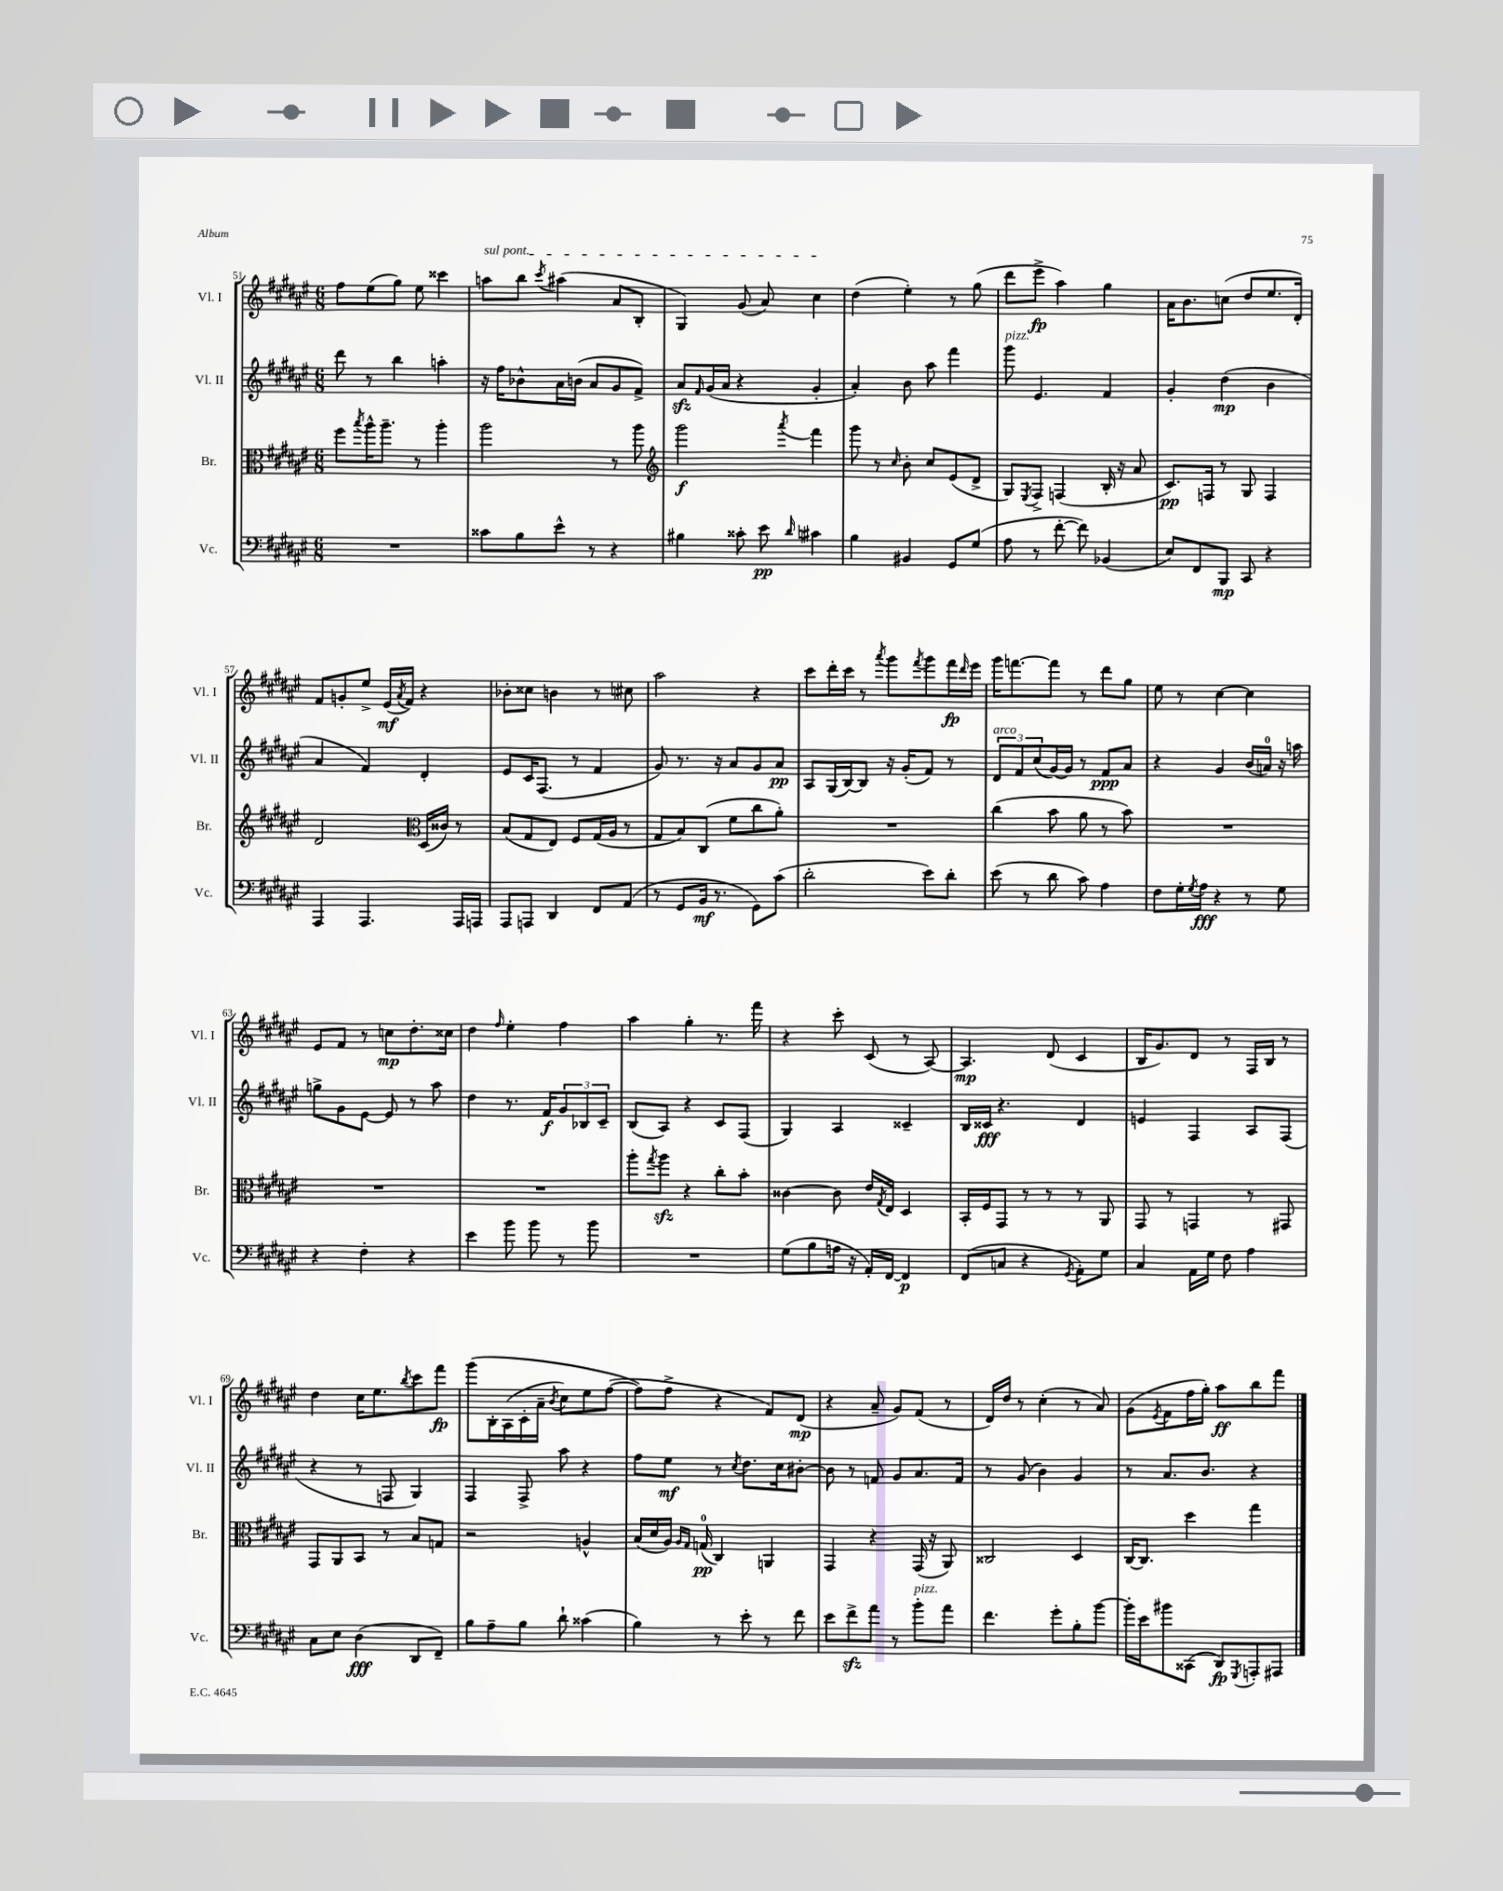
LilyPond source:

<<
\new StaffGroup <<
\new Staff = "s0" \with { instrumentName = "Vl. I" shortInstrumentName = "Vl. I" } {
    \clef treble \key fis \major \numericTimeSignature \time 6/8
    fis''8 eis''8( gis''8) eis''8 cisis'''4 |
    \once \override TextSpanner.bound-details.left.text = \markup { \italic "sul pont." } a''8\startTextSpan b''8 \acciaccatura { cis'''8 } ais''4( ais'8 b8-. |
    gis4) gis'8( ais'8) cis''4\stopTextSpan |
    dis''4( eis''4-.) r8 gis''8( |
    dis'''8 eis'''8->\fp ais''4) gis''4 |
    ais'16 b'8. c''8( dis''8 eis''8. dis'16-.) |
    fis'8 g'8-. eis''8-> eis'16\mf( \acciaccatura { ais'8 } fis'16) r4 |
    bes'8-. cisis''8 b'4 r8 cis''8 |
    ais''2 r4 |
    cis'''8 dis'''16-. cis'''16 r8 \acciaccatura { ais'''8 } gis'''8 \acciaccatura { fis'''8 } gis'''8 fis'''16\fp \grace { dis'''16 } eis'''16 |
    gis'''16 f'''8.~ f'''8 r8 dis'''8 gis''8 |
    eis''8 r8 cis''4~ cis''4 |
    eis'8 fis'8 r8 c''8\mp dis''8.-. cisis''16 |
    dis''4 \grace { fis''16 } eis''4-. fis''4 |
    ais''4 gis''4-. r8. fis'''16 |
    r4 cis'''8-. cis'8( r8 ais8~) |
    ais4.\mp dis'8( cis'4 |
    b16 gis'8.) dis'8 r8 fis16 b16 r8 |
    dis''4 cis''16 eis''8. \acciaccatura { b''8 } cis'''8 fis'''8\fp |
    gis'''8\( b16-. ais16( cis'16-. ais'16-- \acciaccatura { b'8 } cis''8) eis''8 fis''8~( |
    fis''8\) fis''8-> r4 fis'8) dis'8\mp( |
    r4 ais'8-- gis'8) fis'8( r8 |
    dis'16) dis''16 r8 cis''4-.( r8 ais'8) |
    gis'8( \acciaccatura { eis'8 } fis'8 fis''16 gis''16-.) ais''8\ff b''8 fis'''8 \bar "|." |
}
\new Staff = "s1" \with { instrumentName = "Vl. II" shortInstrumentName = "Vl. II" } {
    \clef treble \key fis \major \numericTimeSignature \time 6/8
    dis'''8 r8 b''4 a''4-. |
    r16 fis''16 bes'8-^ ais'16 b'16( ais'8 gis'8 fis'8->) |
    ais'8\sfz \grace { fis'16 } gis'16( ais'16 r4 gis'4-. |
    ais'4-.) b'8 ais''8 fis'''4 |
    gis'''8^\markup { \italic "pizz." } eis'4. fis'4 |
    gis'4-. dis''4\mp( b'4 |
    ais'4 fis'4) dis'4-. |
    eis'8 cis'16 fis8.( r8 fis'4 |
    gis'8) r8. r16 ais'8 gis'8 ais'8\pp |
    ais8 gis16( b16~) b8 r16 gis'16-.( fis'8) r8 |
    \tuplet 3/2 { dis'8^\markup { \italic "arco" } fis'8 cis''8( } gis'16~) gis'16 r8 fis'8\ppp ais'8 |
    r4 gis'4 b'16( a'16-0) r16 a''16 |
    g''8-> gis'8 eis'8~ eis'8 r8 ais''8 |
    dis''4 r8. fis'16\f \tuplet 3/2 { gis'8 bes8 cis'8-- } |
    b8( ais8) r4 cis'8 fis8( |
    gis4) ais4 cisis'4-- |
    b16 cisis'16\fff r4. dis'4 |
    e'4 fis4 ais8 fis8( |
    r4 r8 f8 gis4) |
    fis4 fis8-> ais''8 r4 |
    fis''8 eis''8\mf r8 \acciaccatura { cis''8 } dis''8. cis''16 bis'8~-. |
    bis'8 r8 f'8 gis'8 ais'8. f'16 |
    r8 gis'8( b'4) gis'4 |
    r8 ais'8. b'8. r4 \bar "|." |
}
\new Staff = "s2" \with { instrumentName = "Br." shortInstrumentName = "Br." } {
    \clef alto \key fis \major \numericTimeSignature \time 6/8
    fis''8 \acciaccatura { b''8 } ais''16-^ ais''8.-- r8 ais''4-. |
    ais''2 r8 ais''8 |
    \clef treble gis'''2\f \acciaccatura { ais'''8 } fis'''4 |
    gis'''8 r8 \grace { cis''16 } b'8-. cis''8 eis'8( dis'8-> |
    gis8) \acciaccatura { eis8 } fis8-> f4( b16-. r16 ais'8 |
    cis'8.\pp) f16 r8 gis8 f4 |
    dis'2 \clef alto dis16( cisis'16) r8 |
    b8( gis8 eis8) fis8 gis16( ais16 r8 |
    gis8 b8) cis8( fis'8 cis''8 ais'8-.) |
    R2. |
    cis''4( b'8 ais'8 r8 b'8) |
    R2. |
    R2. |
    R2. |
    ais''8-. \acciaccatura { gis''8 } ais''8\sfz r4 cis''8-. b'8-. |
    cisis'4~ cisis'8 eis'16 \acciaccatura { gis8 } eis16 dis4 |
    b,16-. fis16 gis,8 r8 r8 r8 ais,8 |
    gis,8 r8 g,4 r8 gis,8 |
    gis,8 ais,8 b,8 r8 b8 g8 |
    r2 a4-^ |
    b16( dis'16 ais16) \grace { ais16 gis16 } g16-0\pp( cis4) a,4 |
    gis,4 r4 gis,16( r16 ais,8) |
    cisis2 dis4 |
    cis16~ cis8. dis''4 gis''4 \bar "|." |
}
\new Staff = "s3" \with { instrumentName = "Vc." shortInstrumentName = "Vc." } {
    \clef bass \key fis \major \numericTimeSignature \time 6/8
    R2. |
    cisis'8 b8 eis'8-^ r8 r4 |
    bis4 cisis'8-. eis'8\pp \grace { dis'16 } cis'4 |
    b4 bis,4 gis,8 gis8( |
    ais8 r8 fis'8~-. fis'8) bes,4( |
    eis8) fis,8 b,,8\mp cis,8 r4 |
    ais,,4 ais,,4. ais,,16 a,,16 |
    ais,,8 a,,8 dis,4 fis,8 ais,8( |
    r8 gis,8 b,16\mf r8. gis,8) cis'8( |
    dis'2-. eis'8) dis'8-. |
    eis'8( r8 dis'8 cis'8) ais4 |
    fis8 gis16-. \acciaccatura { gis8 } ais16\fff r4 r8 gis8 |
    r4 fis4-. r4 |
    eis'4 b'8 b'8 r8 b'8 |
    R2. |
    gis8( b8 a16 r16 ais,16-.) fis,16~ fis,4\p |
    fis,8( c8 r4 \acciaccatura { gis,8 } ais,8-.) gis8 |
    cis4 ais,16 gis16 fis8 ais4 |
    cis8 eis8 dis4\fff( dis,8 fis,8--) |
    b8 ais8-- b8 dis'8-! cisis'4( |
    b4) r8 eis'8-. r8 fis'8 |
    eis'8 fis'8->\sfz ais'8 r8 b'8-.^\markup { \italic "pizz." } ais'8 |
    fis'4. gis'8-. b8-. b'8~ |
    b'16-. eis'16 bis'8 cisis,8( dis,8\fp) \acciaccatura { gis,,8 } a,,8-. ais,,8 \bar "|." |
}
>>
>>
\layout { \context { \Score currentBarNumber = #51 } }
